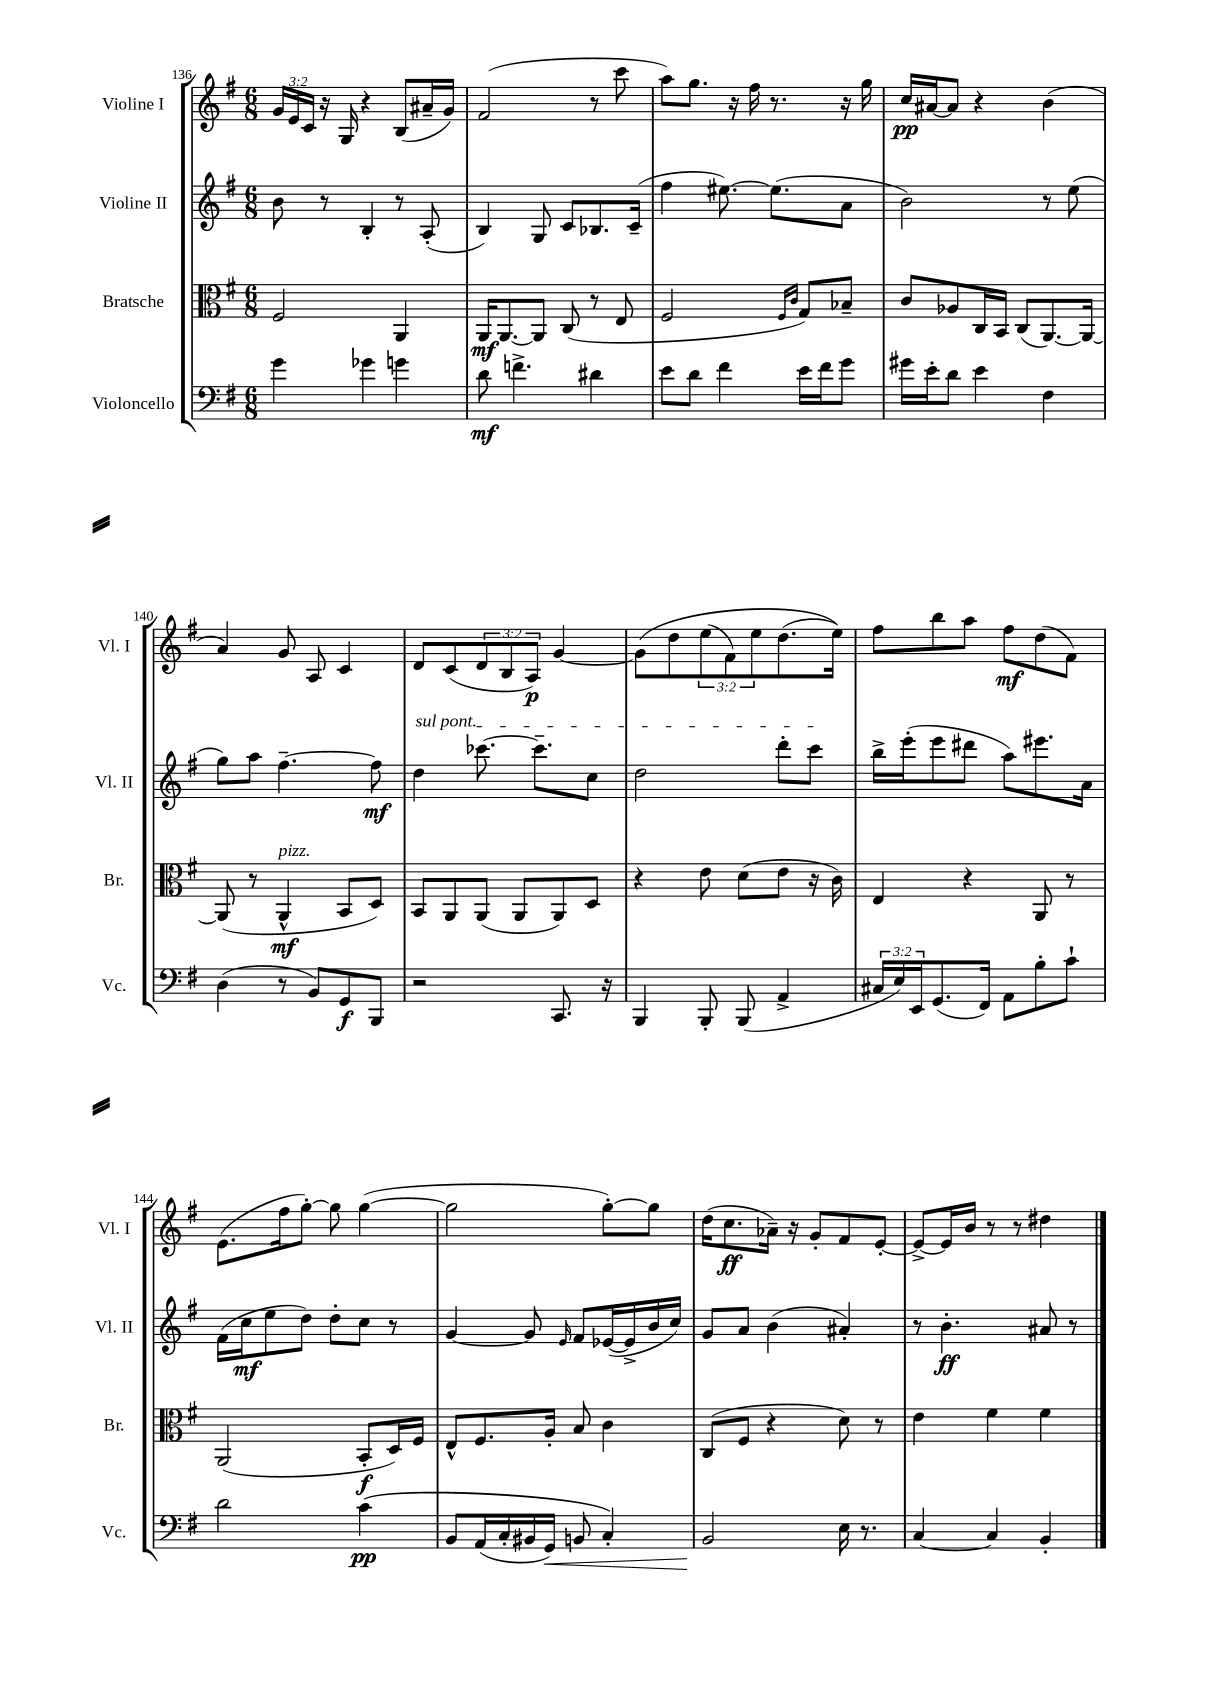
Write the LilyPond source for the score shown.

<<
\new StaffGroup <<
\new Staff = "s0" \with { instrumentName = "Violine I" shortInstrumentName = "Vl. I" } {
    \clef treble \key g \major \numericTimeSignature \time 6/8 \override Staff.TupletNumber.text = #tuplet-number::calc-fraction-text
    \tuplet 3/2 { g'16 e'16 c'16 } r16 g16 r4 b8( ais'16-- g'16) |
    fis'2( r8 c'''8 |
    a''8) g''8. r16 fis''16 r8. r16 g''16 |
    c''16\pp ais'16~ ais'8 r4 b'4( |
    a'4) g'8 a8 c'4 |
    d'8 c'8( \tuplet 3/2 { d'8 b8 a8\p) } g'4~ |
    g'8\( d''8 \tuplet 3/2 { e''8( fis'8) e''8 } d''8.( e''16)\) |
    fis''8 b''8 a''8 fis''8\mf d''8( fis'8) |
    e'8.( fis''16 g''8~-.) g''8 g''4~( |
    g''2 g''8~-.) g''8 |
    d''16( c''8.\ff aes'16--) r16 g'8-. fis'8 e'8~-. |
    e'8~-> e'16 b'16 r8 r8 dis''4 \bar "|." |
}
\new Staff = "s1" \with { instrumentName = "Violine II" shortInstrumentName = "Vl. II" } {
    \clef treble \key g \major \numericTimeSignature \time 6/8
    b'8 r8 b4-. r8 a8-.( |
    b4) g8 c'8 bes8. c'16--( |
    fis''4 eis''8.~) eis''8.( a'8 |
    b'2) r8 e''8( |
    g''8) a''8 fis''4.~-- fis''8\mf |
    \once \override TextSpanner.bound-details.left.text = \markup { \italic "sul pont." } d''4\startTextSpan ces'''8.~ ces'''8.-- c''8 |
    d''2 d'''8-. c'''8\stopTextSpan |
    b''16-> e'''16-.( e'''8 dis'''8 a''8) eis'''8. a'16 |
    fis'16( c''16\mf e''8 d''8) d''8-. c''8 r8 |
    g'4~ g'8 \grace { e'16 } fis'8 ees'16~( ees'16-> b'16 c''16) |
    g'8 a'8 b'4( ais'4-.) |
    r8 b'4.-.\ff ais'8 r8 \bar "|." |
}
\new Staff = "s2" \with { instrumentName = "Bratsche" shortInstrumentName = "Br." } {
    \clef alto \key g \major \numericTimeSignature \time 6/8
    fis2 a,4 |
    a,16\mf a,8.~ a,8 c8( r8 e8 |
    fis2 \grace { fis16 c'16 } g8) bes8-- |
    c'8 aes8 c16 b,16 c8( a,8.~) a,16~ |
    a,8( r8 a,4-^\mf^\markup { \italic "pizz." } b,8 d8) |
    b,8 a,8 a,8( a,8 a,8) d8 |
    r4 e'8 d'8( e'8 r16 c'16) |
    e4 r4 a,8 r8 |
    a,2( b,8-.\f d16) fis16 |
    e8-^ fis8. a16-. b8 c'4 |
    c8( fis8 r4 d'8) r8 |
    e'4 fis'4 fis'4 \bar "|." |
}
\new Staff = "s3" \with { instrumentName = "Violoncello" shortInstrumentName = "Vc." } {
    \clef bass \key g \major \numericTimeSignature \time 6/8 \override Staff.TupletNumber.text = #tuplet-number::calc-fraction-text
    g'4 ges'4 g'4 |
    d'8\mf f'4.-> dis'4 |
    e'8 d'8 fis'4 e'16 fis'16 g'8 |
    gis'16 e'16-. d'8 e'4 fis4 |
    d4( r8 b,8) g,8\f b,,8 |
    r2 c,8. r16 |
    b,,4 b,,8-. b,,8( a,4-> |
    \tuplet 3/2 { cis16 e16) e,16 } g,8.( fis,16) a,8 b8-. c'8-! |
    d'2 c'4\pp\( |
    b,8 a,16( c16-. bis,16 g,16\<) b,8 c4-.\) |
    b,2\! e16 r8. |
    c4~ c4 b,4-. \bar "|." |
}
>>
>>
\layout { \context { \Score currentBarNumber = #136 } }
